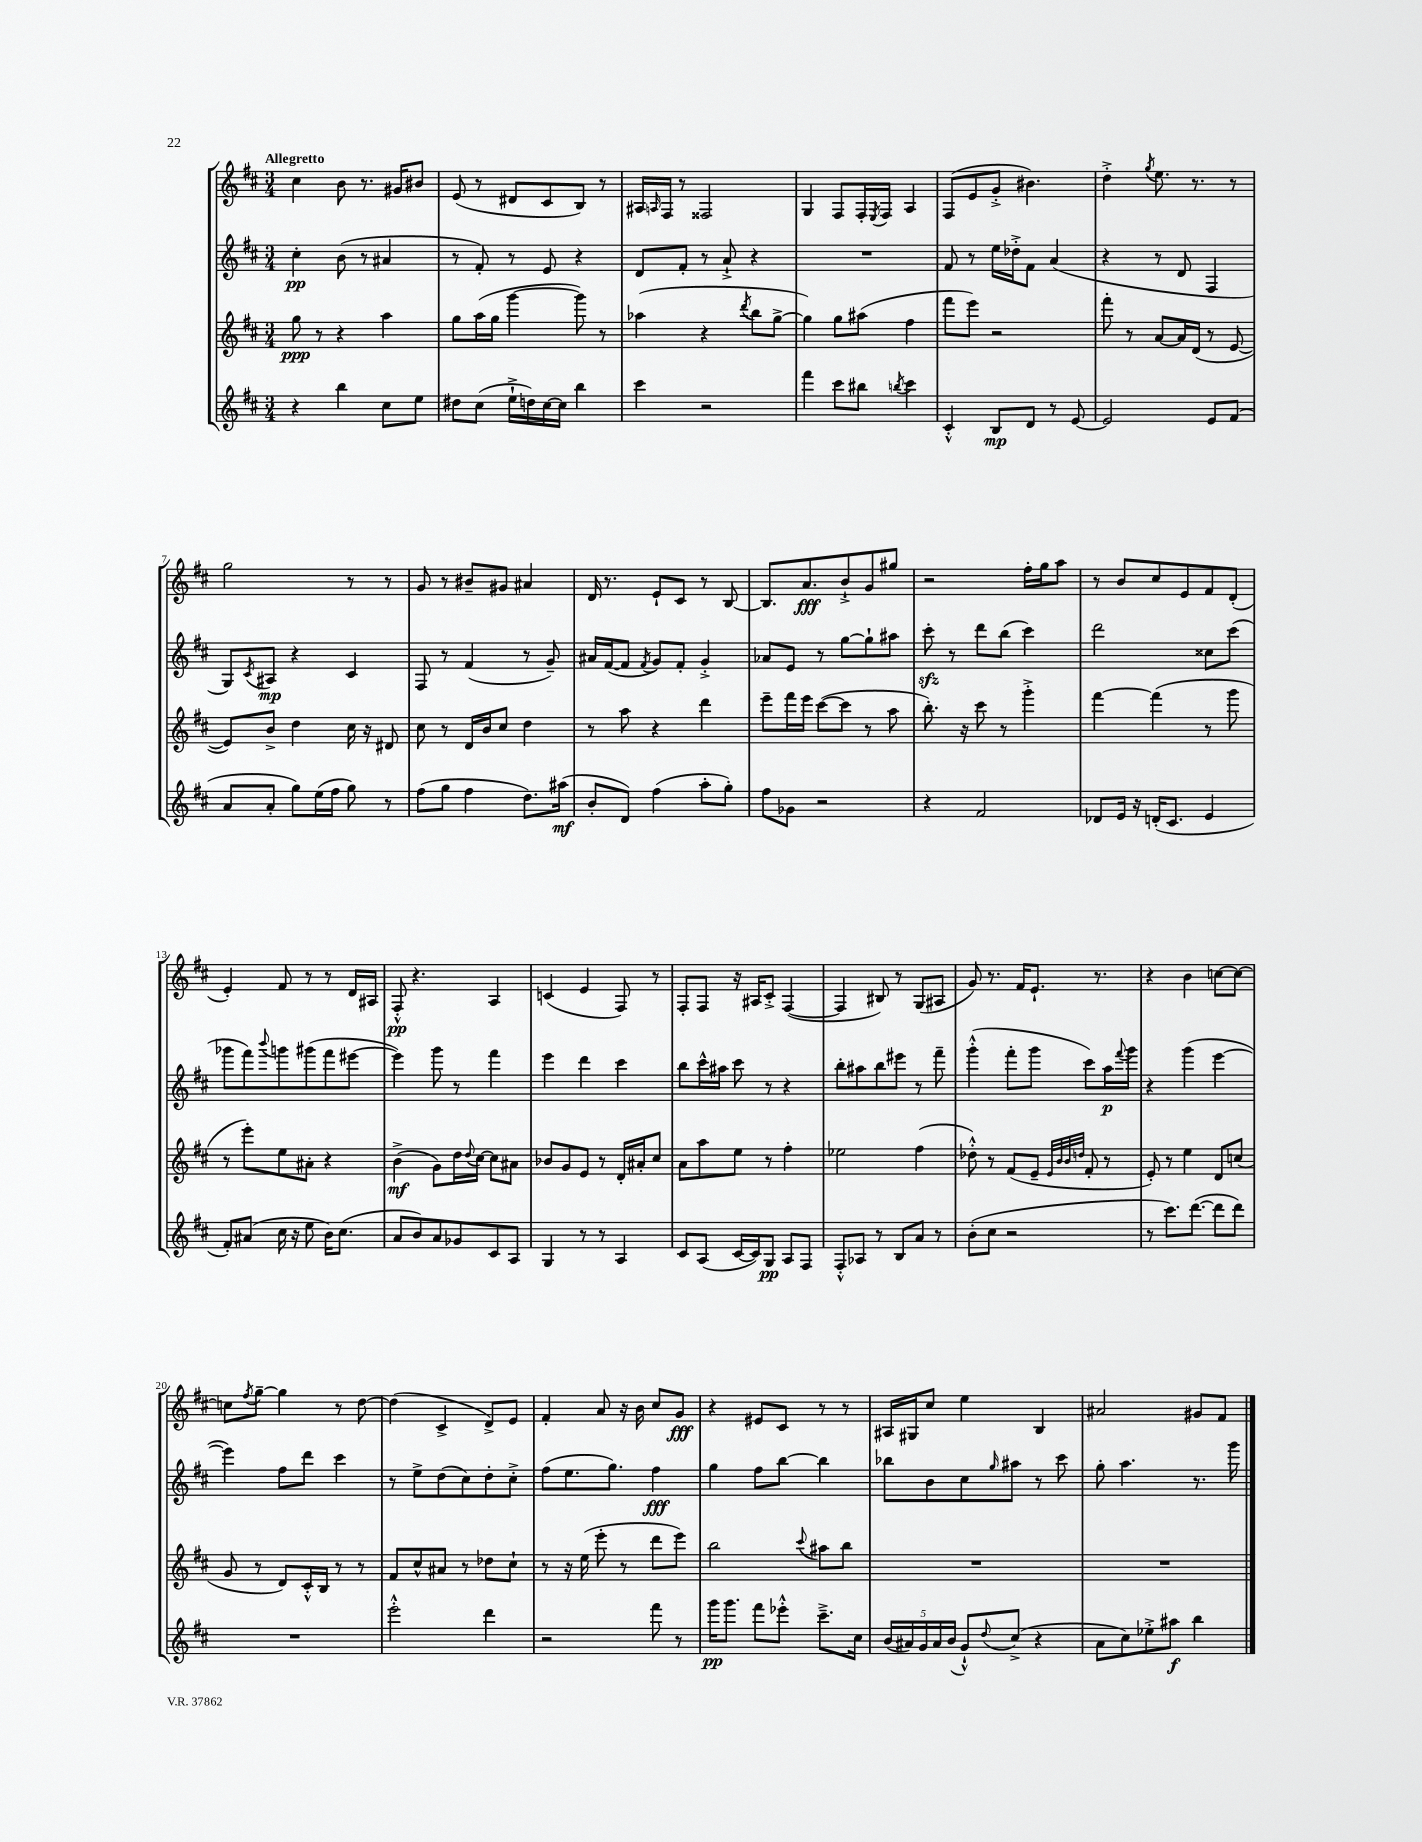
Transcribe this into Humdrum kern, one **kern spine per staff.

**kern	**dynam	**kern	**dynam	**kern	**dynam	**kern	**dynam
*part4	*part4	*part3	*part3	*part2	*part2	*part1	*part1
*staff4	*staff4	*staff3	*staff3	*staff2	*staff2	*staff1	*staff1
*clefG2	*	*clefG2	*	*clefG2	*	*clefG2	*
*k[f#c#]	*	*k[f#c#]	*	*k[f#c#]	*	*k[f#c#]	*
*M3/4	*	*M3/4	*	*M3/4	*	*M3/4	*
=1	=1	=1	=1	=1	=1	=1	=1
!	!	!	!	!	!	!LO:TX:a:B:t=Allegretto	!
4r	.	8gg\	ppp	4cc#'\	pp	4cc#\	.
.	.	8r	.	.	.	.	.
4bb\	.	4r	.	(8b\	.	8b\	.
.	.	.	.	8r	.	8.r	.
8cc#\L	.	4aa\	.	4a#X/	.	.	.
.	.	.	.	.	.	16g#X/KL	.
8ee\J	.	.	.	.	.	8b#X/J	.
=2	=2	=2	=2	=2	=2	=2	=2
8dd#X\L	.	8gg\L	.	8r	.	(8e/	.
(8cc#\J	.	(16aa\L	.	8f#'/)	.	8r	.
.	.	16gg\JJ	.	.	.	.	.
16ee`^\LL	.	[4ggg\	.	8r	.	8d#X/L	.
16ddn\)	.	.	.	.	.	.	.
[16cc#\	.	.	.	8e/	.	8c#/	.
16cc#\JJ]	.	.	.	.	.	.	.
4bb\	.	8ggg\])	.	4r	.	8B/J)	.
.	.	8r	.	.	.	8r	.
=3	=3	=3	=3	=3	=3	=3	=3
4ccc#\	.	(4aa-X\	.	8d/L	.	16A#X/LL	.
.	.	.	.	.	.	16qqAn/	.
.	.	.	.	.	.	16F#/JJ	.
.	.	.	.	8f#'/J	.	8r	.
2r	.	4r	.	8r	.	2F##X/	.
.	.	.	.	8a`^/	.	.	.
.	.	8qddd/	.	.	.	.	.
.	.	8bb\L	.	4r	.	.	.
.	.	[8gg^\J	.	.	.	.	.
=4	=4	=4	=4	=4	=4	=4	=4
4fff#\	.	4gg\])	.	2.r	.	4G/	.
8ccc#\L	.	8gg\L	.	.	.	8F#/L	.
8bb#X\J	.	(8aa#X\J	.	.	.	16F#'/L	.
.	.	.	.	.	.	8qE/	.
.	.	.	.	.	.	16F#/JJ	.
8qbbn/	.	.	.	.	.	.	.
4ccc#\	.	4ff#\	.	.	.	4A/	.
=5	=5	=5	=5	=5	=5	=5	=5
4c#'^^/	.	8fff#\L	.	8f#/	.	(8F#/L	.
.	.	8eee\J)	.	8r	.	8e/	.
8B/L	mp	2r	.	16ee\LL	.	8g'^/J	.
.	.	.	.	16dd-X'^\J	.	.	.
8d/J	.	.	.	8f#\J	.	4.b#X\)	.
8r	.	.	.	(4a/	.	.	.
[8e/	.	.	.	.	.	.	.
=6	=6	=6	=6	=6	=6	=6	=6
2e/]	.	8fff#'\	.	4r	.	4dd'^\	.
.	.	8r	.	.	.	.	.
.	.	.	.	.	.	8qgg/	.
.	.	[8a/L	.	8r	.	8.ee\	.
.	.	16a/L]	.	8d/	.	.	.
.	.	(16d/JJ	.	.	.	8.r	.
8e/L	.	8r	.	4F#/	.	.	.
(8f#/J	.	[8e/	.	.	.	8r	.
!!LO:LB:g=z
=7	=7	=7	=7	=7	=7	=7	=7
8a/L	.	8e/L])	.	8G/L)	.	2gg\	.
.	.	.	.	8qc#/	.	.	.
8a'/J	.	8b^/J	.	8A#X/J	mp	.	.
8gg\L)	.	4dd\	.	4r	.	.	.
(16ee\L	.	.	.	.	.	.	.
16ff#\JJ	.	.	.	.	.	.	.
8gg\)	.	16cc#\	.	4c#/	.	8r	.
.	.	16r	.	.	.	.	.
8r	.	8d#X/	.	.	.	8r	.
=8	=8	=8	=8	=8	=8	=8	=8
(8ff#\L	.	8cc#\	.	8F#/	.	8g/	.
8gg\J	.	8r	.	8r	.	8r	.
4ff#\	.	16d/LL	.	(4f#/	.	8b#X~/L	.
.	.	16b/J	.	.	.	.	.
.	.	8cc#/J	.	.	.	8g#X/J	.
8.dd\L)	.	4dd\	.	8r	.	4a#X/	.
.	.	.	.	8g~/)	.	.	.
(16aa#X\Jk	mf	.	.	.	.	.	.
=9	=9	=9	=9	=9	=9	=9	=9
8b'/L	.	8r	.	16a#X/LL	.	16d/	.
.	.	.	.	([16f#/J	.	8.r	.
8d/J)	.	8aa\	.	8f#/J]	.	.	.
.	.	.	.	8qf#/	.	.	.
(4ff#\	.	4r	.	8g/L)	.	8e`/L	.
.	.	.	.	8f#'/J	.	8c#/J	.
8aa'\L	.	4ddd\	.	4g'^/	.	8r	.
8gg'\J)	.	.	.	.	.	[8B/	.
=10	=10	=10	=10	=10	=10	=10	=10
8ff#\L	.	8eee~\L	.	8a-X/L	.	8.B/L]	.
8g-X\J	.	16fff#\L	.	8e/J	.	.	.
.	.	16eee\JJ	.	.	.	8.a/	fff
2r	.	([8ccc#\L	.	8r	.	.	.
.	.	8ccc#\J]	.	[8gg\L	.	8b`^/	.
.	.	8r	.	8gg`\]	.	8g/	.
.	.	8aa\	.	8aa#X\J	.	8gg#X/J	.
=11	=11	=11	=11	=11	=11	=11	=11
4r	.	8.bb'\)	.	8ccc#zz'\	.	2r	.
.	.	.	.	8r	.	.	.
.	.	16r	.	.	.	.	.
2f#/	.	8ccc#\	.	8ddd\L	.	.	.
.	.	8r	.	(8bb\J	.	.	.
.	.	4ggg'^\	.	4ccc#\)	.	16ff#'\LL	.
.	.	.	.	.	.	16gg\J	.
.	.	.	.	.	.	8aa\J	.
=12	=12	=12	=12	=12	=12	=12	=12
8d-X/L	.	[4fff#\	.	2ddd\	.	8r	.
16e/Jk	.	.	.	.	.	8b/L	.
16r	.	.	.	.	.	.	.
(16dn'/KL	.	(4fff#\]	.	.	.	8cc#/	.
8.c#/J	.	.	.	.	.	.	.
.	.	.	.	.	.	8e/	.
4e/	.	8r	.	8cc##X\L	.	8f#/	.
.	.	8ggg\	.	(8ccc#\J	.	(8d'/J	.
!!LO:LB:g=z
=13	=13	=13	=13	=13	=13	=13	=13
8f#'/L)	.	8r	.	8ggg-X\L	.	4e'/)	.
(8a#X/J	.	8eee'\L)	.	8fff#\)	.	.	.
.	.	.	.	8qqbbb/	.	.	.
16cc#\	.	8ee\	.	8gggn\	.	8f#/	.
16r	.	.	.	.	.	.	.
8ee\	.	8a#X'\J	.	(8ggg#X\	.	8r	.
16b\KL)	.	4r	.	8fff#\	.	8r	.
(8.cc#\J	.	.	.	.	.	.	.
.	.	.	.	[8eee#X\J	.	16d/LL	.
.	.	.	.	.	.	16A#X/JJ	.
=14	=14	=14	=14	=14	=14	=14	=14
8a/L	.	(4b^\	mf	4eee#\])	.	8F#'^^/	pp
8b/)	.	.	.	.	.	4.r	.
8a/	.	8g\L)	.	8ggg\	.	.	.
8g-X/	.	16dd\L	.	8r	.	.	.
.	.	8qqdd/	.	.	.	.	.
.	.	[16cc#\JJ	.	.	.	.	.
8c#/	.	8cc#\L]	.	4fff#\	.	4A/	.
8A/J	.	8a#X\J	.	.	.	.	.
=15	=15	=15	=15	=15	=15	=15	=15
4G/	.	8b-X/L	.	4eee\	.	(4cn/	.
.	.	8g/	.	.	.	.	.
8r	.	8e/J	.	4ddd\	.	4e/	.
8r	.	8r	.	.	.	.	.
4A/	.	16d'/LL	.	4ccc#\	.	8F#/)	.
.	.	16a#X'/J	.	.	.	.	.
.	.	8cc#/J	.	.	.	8r	.
=16	=16	=16	=16	=16	=16	=16	=16
8c#/L	.	8a\L	.	8bb\L	.	8F#'/L	.
(8A/J	.	8aa\	.	16ccc#^^\L	.	8F#/J	.
.	.	.	.	16aa#X\JJ	.	.	.
[16c#/LL	.	8ee\J	.	8ccc#\	.	16r	.
16c#/J])	.	.	.	.	.	16A#X/KL	.
8G/J	pp	8r	.	8r	.	8c#'^/J	.
8A/L	.	4ff#'\	.	4r	.	([4F#/	.
8F#/J	.	.	.	.	.	.	.
=17	=17	=17	=17	=17	=17	=17	=17
8F#'^^/L	.	2ee-X\	.	8bb'\L	.	4F#/]	.
8A-X/J	.	.	.	8aa#X\	.	.	.
8r	.	.	.	8bb\	.	8B#X/)	.
8B/L	.	.	.	8eee#X\J	.	8r	.
8a/J	.	(4ff#\	.	8r	.	(8G/L	.
8r	.	.	.	8fff#~\	.	8A#X/J	.
=18	=18	=18	=18	=18	=18	=18	=18
(8b'\L	.	8dd-X'^^\)	.	(4ggg'^^\	.	8g/)	.
8cc#\J	.	8r	.	.	.	8.r	.
2r	.	(8f#/L	.	8fff#'\L	.	.	.
.	.	.	.	.	.	16f#/KL	.
.	.	8e~/J	.	8ggg\J	.	8.e`/J	.
.	.	32qqe/LLL	.	.	.	.	.
.	.	32qqb/	.	.	.	.	.
.	.	32qqb/	.	.	.	.	.
.	.	32qqddn/JJJ	.	.	.	.	.
.	.	8f#'/	.	8ccc#\L)	.	.	.
.	.	.	.	.	.	8.r	.
.	.	8r	.	16aa\L	p	.	.
.	.	.	.	8qqfff#/	.	.	.
.	.	.	.	16ggg\JJ	.	.	.
=19	=19	=19	=19	=19	=19	=19	=19
8r	.	8e'/)	.	4r	.	4r	.
8.ccc#\L)	.	8r	.	.	.	.	.
.	.	4ee\	.	(4ggg\	.	4b\	.
([8.ddd\J	.	.	.	.	.	.	.
8ddd\L]	.	8d/L	.	[4eee\	.	[8ccn\L	.
8ddd\J)	.	(8ccn/J	.	.	.	8cc\J_	.
!!LO:LB:g=z
=20	=20	=20	=20	=20	=20	=20	=20
2.r	.	8g/	.	4eee\])	.	8ccn\L]	.
.	.	.	.	.	.	8qff#/	.
.	.	8r	.	.	.	[8gg~\J	.
.	.	8d/L)	.	8ff#\L	.	4gg\]	.
.	.	16c#'^^/L	.	8ddd\J	.	.	.
.	.	16B/JJ	.	.	.	.	.
.	.	8r	.	4ccc#\	.	8r	.
.	.	8r	.	.	.	[8dd\	.
=21	=21	=21	=21	=21	=21	=21	=21
2eee'^^\	.	8f#/L	.	8r	.	(4dd\]	.
.	.	8cc#^^/	.	8ee^\L	.	.	.
.	.	8a#X/J	.	(8dd\	.	4c#^/	.
.	.	8r	.	8cc#\)	.	.	.
4ddd\	.	8dd-X\L	.	8dd'\	.	8d^/L)	.
.	.	8cc#`\J	.	8cc#'^\J	.	8e/J	.
=22	=22	=22	=22	=22	=22	=22	=22
2r	.	8r	.	(8ff#\L	.	4f#'/	.
.	.	16r	.	8.ee\	.	.	.
.	.	(16ee\	.	.	.	.	.
.	.	8eee'\	.	.	.	8a/	.
.	.	.	.	8.gg\J)	.	.	.
.	.	8r	.	.	.	16r	.
.	.	.	.	.	.	16b\	.
8fff#\	.	8ddd\L	.	4ff#\	fff	8cc#/L	.
8r	.	8eee\J)	.	.	.	8g/J	fff
=23	=23	=23	=23	=23	=23	=23	=23
16ggg\KL	pp	2bb\	.	4gg\	.	4r	.
8.ggg\J	.	.	.	.	.	.	.
8fff#\L	.	.	.	8ff#\L	.	8e#X/L	.
8eee-X'^^\J	.	.	.	[8bb\J	.	8c#/J	.
.	.	8qqccc#/	.	.	.	.	.
8.ccc#~^\L	.	8aa#X\L	.	4bb\]	.	8r	.
.	.	8bb\J	.	.	.	8r	.
16cc#\Jk	.	.	.	.	.	.	.
=24	=24	=24	=24	=24	=24	=24	=24
(20b/LL	.	2.r	.	8bb-X\L	.	16A#X/LL	.
20a#X/)	.	.	.	.	.	.	.
.	.	.	.	.	.	16G#X/J	.
20g/	.	.	.	.	.	.	.
.	.	.	.	8b\	.	8cc#/J	.
20a#/	.	.	.	.	.	.	.
(20b/JJ	.	.	.	.	.	.	.
8g`^^/L)	.	.	.	8cc#\	.	4ee\	.
8qqdd/	.	.	.	16qqgg/	.	.	.
(8cc#^/J	.	.	.	8aa#X\J	.	.	.
4r	.	.	.	8r	.	4B/	.
.	.	.	.	8ccc#\	.	.	.
=25	=25	=25	=25	=25	=25	=25	=25
8a\L	.	2.r	.	8gg'\	.	2a#X/	.
8cc#\)	.	.	.	4.aa\	.	.	.
8ee-X'^\	.	.	.	.	.	.	.
8aa#X\J	f	.	.	.	.	.	.
4bb\	.	.	.	8.r	.	8g#X/L	.
.	.	.	.	.	.	8f#/J	.
.	.	.	.	16ggg\	.	.	.
==	==	==	==	==	==	==	==
*-	*-	*-	*-	*-	*-	*-	*-
